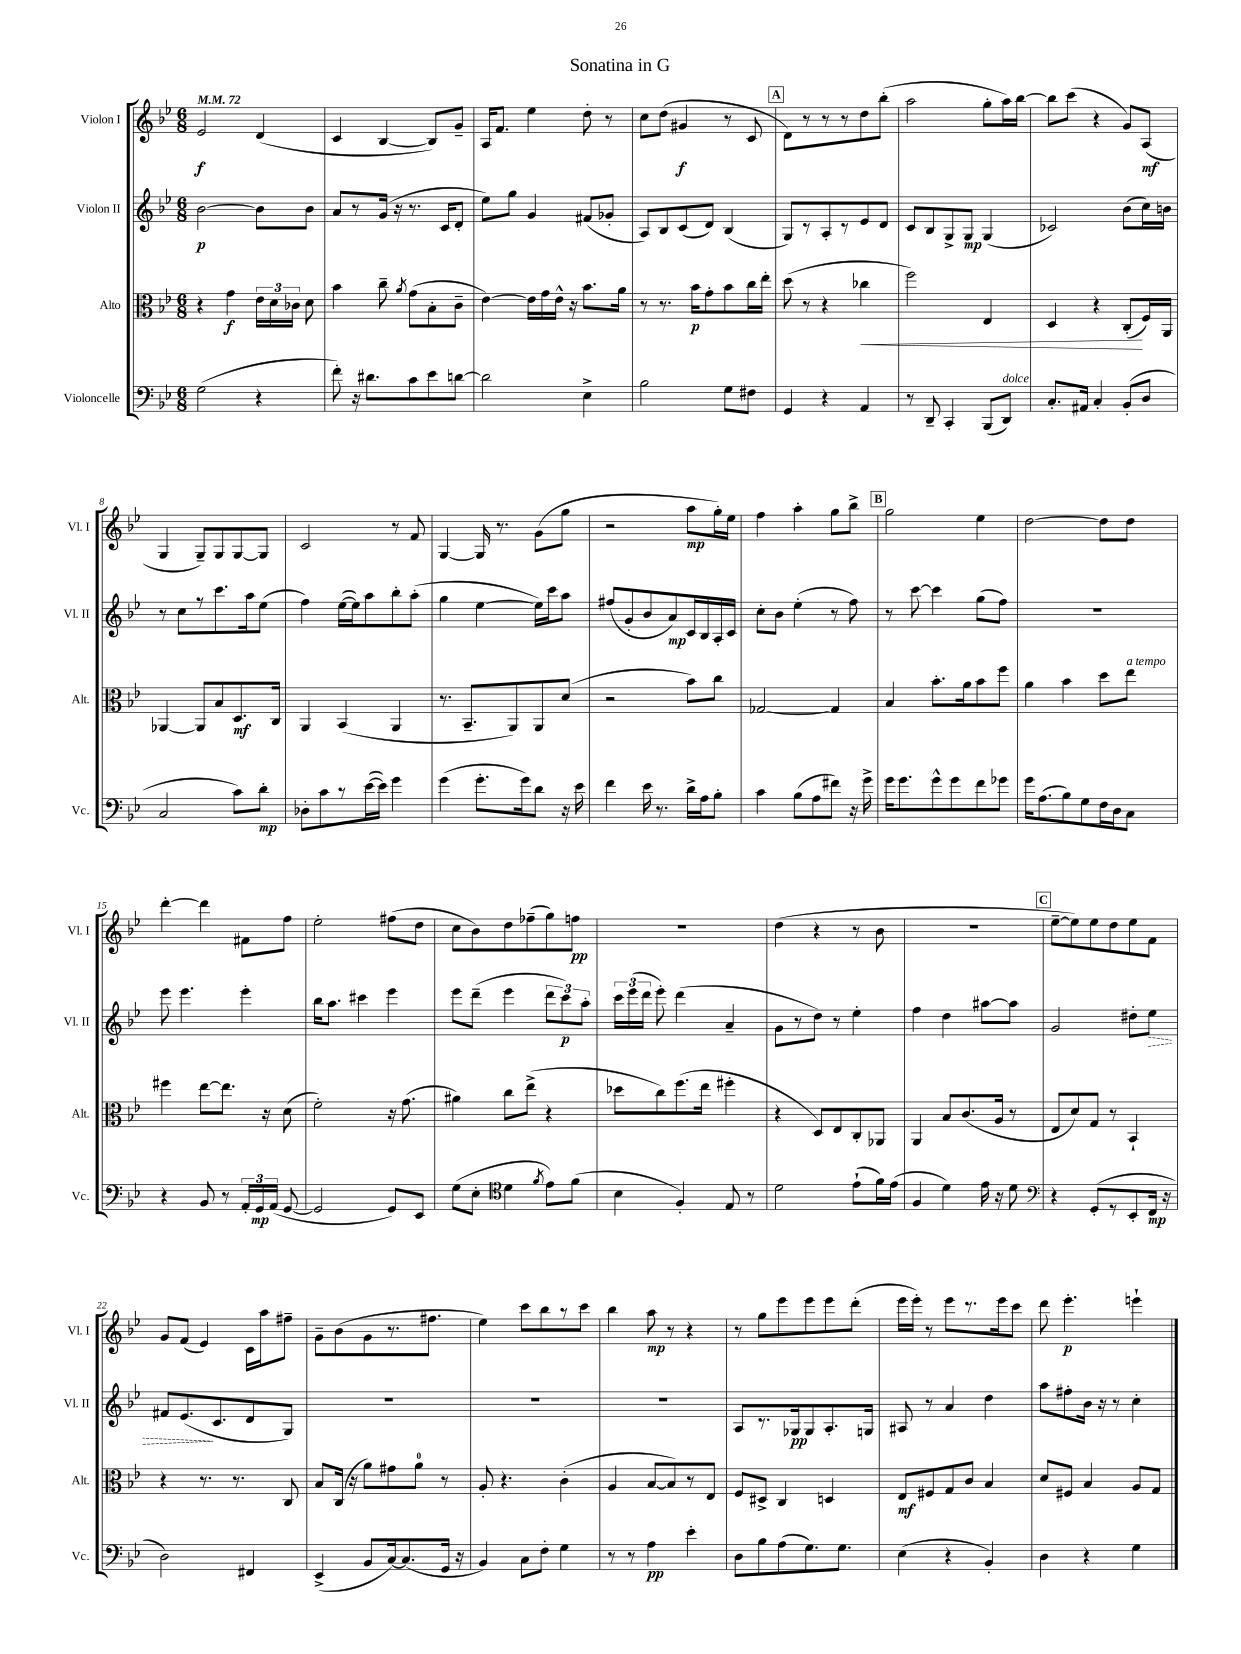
\header { title = "Sonatina in G" }
<<
\new StaffGroup <<
\new Staff = "s0" \with { instrumentName = "Violon I" shortInstrumentName = "Vl. I" } {
    \clef treble \key bes \major \numericTimeSignature \time 6/8 \tempo 4 = 72
    \autoBeamOff ees'2\f d'4( |
    c'4 bes4~ bes8[) g'8]-- |
    a16[ f'8.] ees''4 d''8-. r8 |
    c''8[ d''8]( gis'4\f r8 c'8 |
    \mark \markup { \box "A" } d'8[) r8 r8 r8 d''8 bes''8]-.( |
    a''2 g''8[-. a''16) bes''16]~ |
    bes''8[ c'''8]( r4 g'8[) a8]\mf( |
    g4 g8[--) g8 g8~ g8] |
    c'2 r8 f'8 |
    g4~ g16 r8. g'8[( g''8] |
    r2 a''8[\mp g''16-.) ees''16] |
    f''4 a''4-. g''8[ bes''8]-> |
    \mark \markup { \box "B" } g''2 ees''4 |
    d''2~ d''8[ d''8] |
    d'''4~-. d'''4 fis'8[ f''8] |
    ees''2-. fis''8[( d''8] |
    c''8[ bes'8) d''8 fes''8--( g''8) f''8]\pp |
    R2. |
    d''4( r4 r8 bes'8 |
    R2. |
    \mark \markup { \box "C" } ees''8[~-- ees''8) ees''8 d''8 ees''8 f'8] |
    g'8[ f'8]( ees'4) c'16[ a''16 fis''8]-- |
    g'8[-- bes'8( g'8 r8. fis''8.] |
    ees''4) c'''8[ bes''8 r8 c'''8] |
    bes''4 a''8\mp r8 r4 |
    r8 g''8[ ees'''8 ees'''8 ees'''8 d'''8]-.( |
    ees'''16[ ees'''16]-.) r8 ees'''8[ r8. ees'''16 c'''8] |
    d'''8 ees'''4.-.\p e'''4-! \bar "|." |
}
\new Staff = "s1" \with { instrumentName = "Violon II" shortInstrumentName = "Vl. II" } {
    \clef treble \key bes \major \numericTimeSignature \time 6/8
    \autoBeamOff bes'2~\p bes'8[ bes'8] |
    a'8[ r8 g'16]( r16 r8. c'16[ d'8]-. |
    ees''8[) g''8] g'4 fis'8[( ges'8]-. |
    a8[) bes8 c'8( d'8]) bes4( |
    \mark \markup { \box "A" } g8[) r8 a8-. r8 ees'8 d'8] |
    c'8[ bes8 g8-> g8]\mp g4( |
    ces'2) bes'8[( c''16) b'16] |
    r8 c''8[ r8 c'''8. a''16 ees''8]( |
    f''4) ees''16[~( ees''16) a''8 bes''8-. a''8]-.( |
    g''4 ees''4~ ees''16[) c'''16 a''8] |
    fis''8[( g'8-. bes'8 a'8\mp) c'16 bes16 a16-. c'16] |
    c''8[-. bes'8] ees''4-.( r8 f''8) |
    \mark \markup { \box "B" } r8 c'''8~ c'''4 g''8[( f''8]) |
    R2. |
    ees'''8 ees'''4. ees'''4-. |
    bes''16[ a''8.] cis'''4 ees'''4 |
    ees'''8[ d'''8]--( ees'''4 \tuplet 3/2 { d'''8[ c'''8\p) a''8]-. } |
    \tuplet 3/2 { c'''16[ ees'''16( d'''16] } ees'''8-.) d'''4( a'4-- |
    g'8[ r8 d''8]) r8 ees''4-. |
    f''4 d''4 ais''8[~ ais''8] |
    \mark \markup { \box "C" } g'2 dis''8[-. \once \override Hairpin.style = #'dashed-line ees''8]\> |
    fis'8[ ees'8.\!( c'8. d'8 g8]) |
    R2. |
    R2. |
    R2. |
    a8[ r8. ges16\pp ges8 a8.-. g16] |
    ais8 r8 a'4 d''4 |
    a''8[ fis''8-. bes'16] r16 r8 c''4-. \bar "|." |
}
\new Staff = "s2" \with { instrumentName = "Alto" shortInstrumentName = "Alt." } {
    \clef alto \key bes \major \numericTimeSignature \time 6/8
    \autoBeamOff r4 g'4\f \tuplet 3/2 { ees'16[ d'16 ces'16] } d'8 |
    bes'4 c''8-- \acciaccatura { a'8 } g'8[( bes8-. c'8]-- |
    ees'4~) ees'16[ g'16 ees'16]-^ r16 bes'8.[ a'16] |
    r8 r8. bes'16[\p g'8-. bes'8 c''16 ees''16]-. |
    \mark \markup { \box "A" } d''8( r8 r4 ces''4\< |
    f''2) ees4 |
    d4 r4 c8[-.\!( f16) a,16] |
    aes,4~ aes,8[ bes8 d8.\mf c16] |
    a,4 bes,4( a,4 |
    r8. bes,8.[-- a,8) a,8 d'8]( |
    r2 bes'8[) c''8] |
    ges2~ ges4 |
    \mark \markup { \box "B" } bes4 bes'8.[-. a'16 bes'8 f''8] |
    a'4 bes'4 d''8[ ees''8]^\markup { \italic "a tempo" } |
    fis''4 ees''8[~ ees''8.] r16 d'8( |
    f'2-.) r16 g'8.( |
    ais'4) c''8[ ees''8]->( r4 |
    des''8[ c''8) f''8.( ees''16] fis''4-. |
    r4 d8[) ees8 c8-. aes,8] |
    a,4 bes8[ c'8.( a16] r8 |
    \mark \markup { \box "C" } ees8[ d'8) g8] r8 bes,4-! |
    r4 r8. r8. c8 |
    bes8[ c16]( r16 a'8[) gis'8 a'8]-0 r8 |
    a8-. r4. c'4-.( |
    a4 bes8[~ bes8) r8 ees8] |
    f8[ dis8]-> c4 d4 |
    ees8[\mf fis8 g8 c'8] bes4 |
    d'8[ fis8] bes4 a8[ g8] \bar "|." |
}
\new Staff = "s3" \with { instrumentName = "Violoncelle" shortInstrumentName = "Vc." } {
    \clef bass \key bes \major \numericTimeSignature \time 6/8
    \autoBeamOff g2( r4 |
    f'8-.) r16 dis'8.[ c'8 ees'8 d'8]~ |
    d'2 ees4-> |
    bes2 g8[ fis8] |
    \mark \markup { \box "A" } g,4 r4 a,4 |
    r8 d,8-- c,4-. bes,,8[( d,8]^\markup { \italic "dolce" }) |
    c8.[-. ais,16] c4-. bes,8[-.( d8] |
    c2 c'8[) d'8]-.\mp |
    des8[-. c'8 r8 ees'16~( ees'16]) g'4 |
    g'4( g'8.[-. g'16) d'8] r16 ees'16 |
    f'4 ees'16 r8. d'16[-> a16 bes8]-. |
    c'4 bes8[( a8 fis'8]) r16 g'16-> |
    \mark \markup { \box "B" } g'16[ g'8. g'8-^ g'8 f'8 ges'8] |
    g'16[ a8.( bes8) g8 f16 d16 c8] |
    r4 bes,8 r8 \tuplet 3/2 { a,16[-. g,16\mp a,16]( } g,8~ |
    g,2 g,8[) ees,8] |
    g8[( ees8]-. \clef tenor d'4 \acciaccatura { f'8 } ees'8[) f'8]( |
    bes4 f4-.) ees8 r8 |
    d'2 ees'8[-!( f'16) ees'16]( |
    f4 d'4) ees'16 r16 d'8 |
    \mark \markup { \box "C" } \clef bass r4 g,8[-.( r8 ees,8-. f,16]\mp r16 |
    d2) fis,4 |
    ees,4->( bes,8[ c16~) c8.( g,16] r16 |
    bes,4) c8[ f8]-. g4 |
    r8 r8 a4\pp ees'4-. |
    d8[ bes8 a8( g8.) g8.] |
    ees4( r4 bes,4-.) |
    d4 r4 g4 \bar "|." |
}
>>
>>
